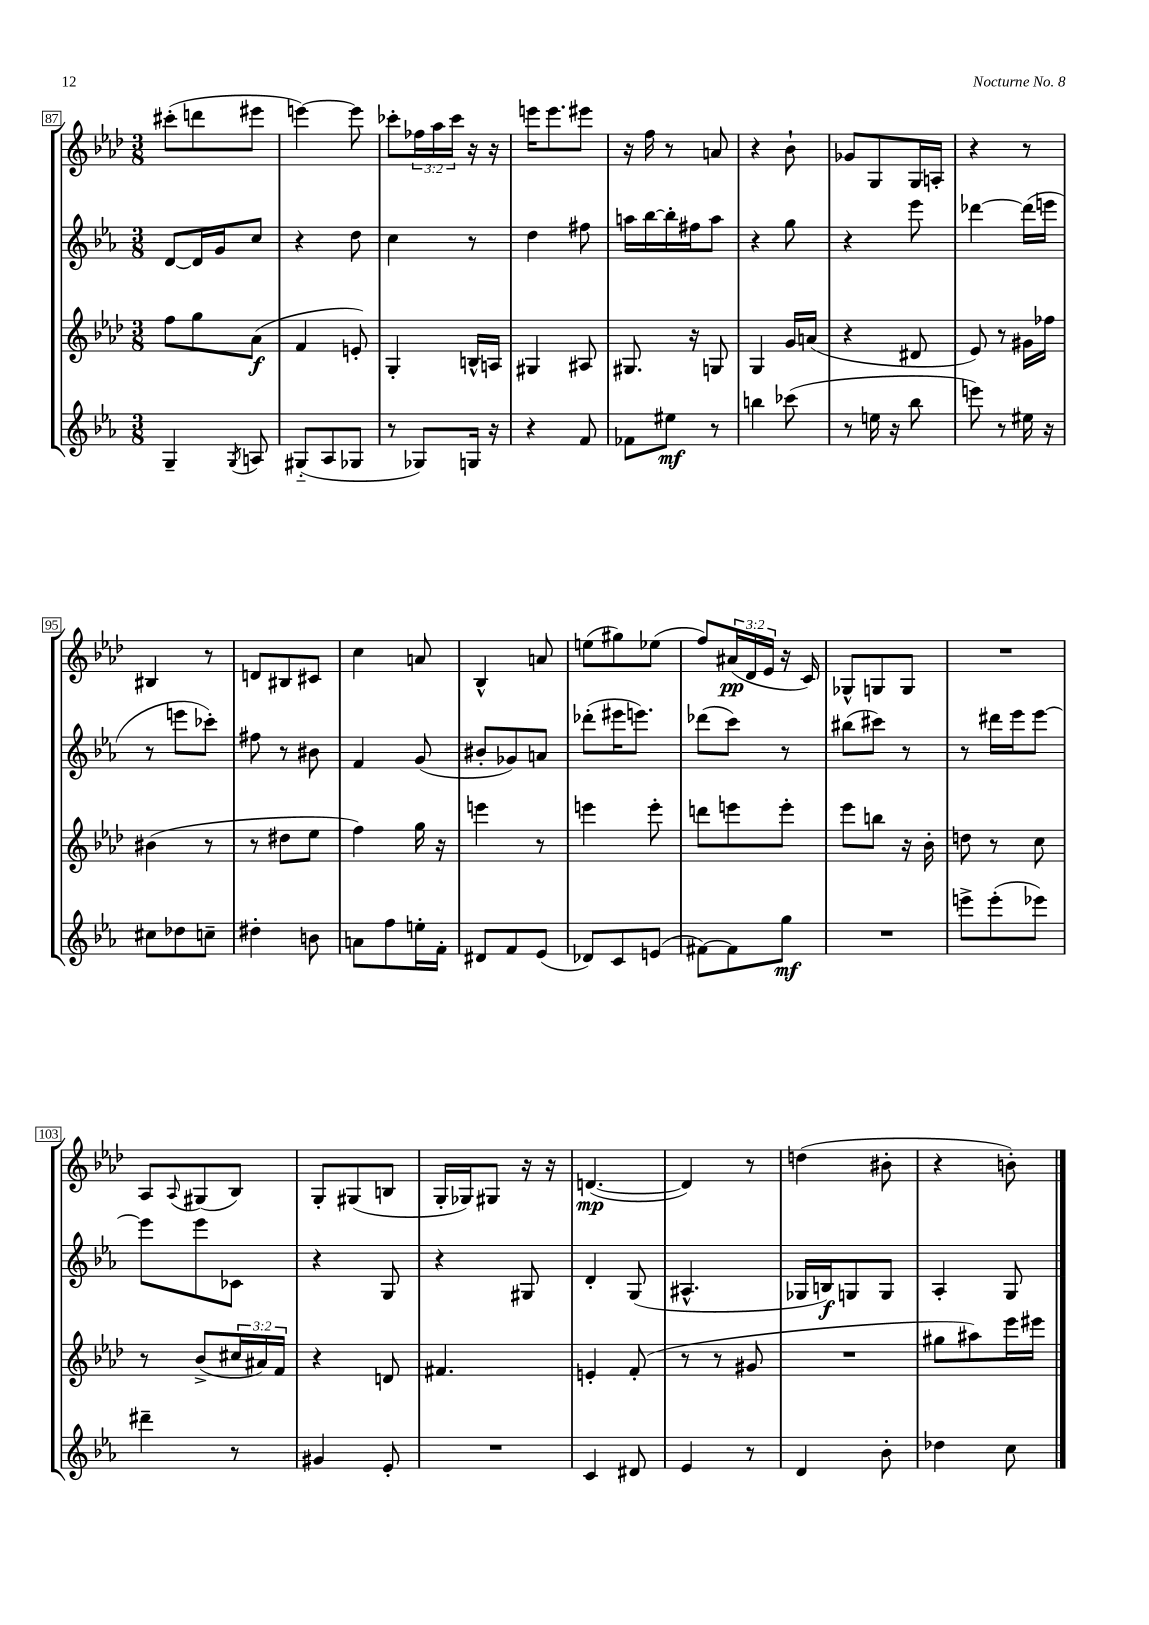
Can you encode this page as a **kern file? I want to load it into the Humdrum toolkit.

**kern	**dynam	**kern	**dynam	**kern	**dynam	**kern	**dynam
*part4	*part4	*part3	*part3	*part2	*part2	*part1	*part1
*staff4	*staff4	*staff3	*staff3	*staff2	*staff2	*staff1	*staff1
*clefG2	*	*clefG2	*	*clefG2	*	*clefG2	*
*k[b-e-a-]	*	*k[b-e-a-d-]	*	*k[b-e-a-]	*	*k[b-e-a-d-]	*
*M3/8	*	*M3/8	*	*M3/8	*	*M3/8	*
=87	=87	=87	=87	=87	=87	=87	=87
4G~/	.	8ff\L	.	[8d/L	.	(8ccc#X'\L	.
.	.	8gg\	.	16d/L]	.	8dddn\	.
.	.	.	.	16g/J	.	.	.
8qG/	.	.	.	.	.	.	.
8An/	.	(8a-\J	f	8cc/J	.	8eee#X\J	.
=88	=88	=88	=88	=88	=88	=88	=88
(8G#X/L	.	4f/	.	4r	.	[4eeen\)	.
8A-/	.	.	.	.	.	.	.
8G-X/J	.	8en'/)	.	8dd\	.	8eee\]	.
=89	=89	=89	=89	=89	=89	=89	=89
8r	.	4G'/	.	4cc\	.	8ccc-X'\L	.
8G-X/L)	.	.	.	.	.	24ff-X\L	.
.	.	.	.	.	.	24aa-\	.
.	.	.	.	.	.	24ccc-\JJ	.
16Gn/Jk	.	16Bn^^/LL	.	8r	.	16r	.
16r	.	16An/JJ	.	.	.	16r	.
=90	=90	=90	=90	=90	=90	=90	=90
4r	.	4G#X/	.	4dd\	.	16eeen\KL	.
.	.	.	.	.	.	8.eee\	.
8f/	.	8A#X/	.	8ff#X\	.	8eee#X\J	.
=91	=91	=91	=91	=91	=91	=91	=91
8f-X\L	.	8.G#X/	.	16aan\LL	.	16r	.
.	.	.	.	[16bb-\	.	16ff\	.
8ee#X\J	mf	.	.	16bb-'\]	.	8r	.
.	.	16r	.	16ff#X\J	.	.	.
8r	.	8Gn/	.	8aa\J	.	8an/	.
=92	=92	=92	=92	=92	=92	=92	=92
4bbn\	.	4G/	.	4r	.	4r	.
(8ccc-X\	.	16g/LL	.	8gg\	.	8b-`\	.
.	.	(16an/JJ	.	.	.	.	.
=93	=93	=93	=93	=93	=93	=93	=93
8r	.	4r	.	4r	.	8g-X/L	.
16een\	.	.	.	.	.	8G/	.
16r	.	.	.	.	.	.	.
8bb-\	.	8d#X/	.	8eee-\	.	16G/L	.
.	.	.	.	.	.	16An'/JJ	.
=94	=94	=94	=94	=94	=94	=94	=94
8eeen\)	.	8e-/)	.	[4ddd-X\	.	4r	.
8r	.	8r	.	.	.	.	.
16ee#X\	.	16g#X\LL	.	(16ddd-\LL]	.	8r	.
16r	.	16ff-X\JJ	.	16eeen\JJ	.	.	.
!!LO:LB:g=z
=95	=95	=95	=95	=95	=95	=95	=95
8cc#X\L	.	(4b#X\	.	8r	.	4B#X/	.
8dd-X\	.	.	.	8eeen\L	.	.	.
8ccn~\J	.	8r	.	8ccc-X'\J)	.	8r	.
=96	=96	=96	=96	=96	=96	=96	=96
4dd#X'\	.	8r	.	8ff#X\	.	8dn/L	.
.	.	8dd#X\L	.	8r	.	8B#X/	.
8bn\	.	8ee-\J	.	8b#X\	.	8c#X/J	.
=97	=97	=97	=97	=97	=97	=97	=97
8an\L	.	4ff\)	.	4f/	.	4cc\	.
8ff\	.	.	.	.	.	.	.
16een'\L	.	16gg\	.	(8g/	.	8an/	.
16f'\JJ	.	16r	.	.	.	.	.
=98	=98	=98	=98	=98	=98	=98	=98
8d#X/L	.	4eeen\	.	8b#X'/L	.	4B-^^/	.
8f/	.	.	.	8g-X/)	.	.	.
(8e-/J	.	8r	.	8an/J	.	8an/	.
=99	=99	=99	=99	=99	=99	=99	=99
8d-X/L)	.	4eeen\	.	(8ddd-X'\L	.	(8een\L	.
8c/	.	.	.	16eee#X\K	.	8gg#X\)	.
.	.	.	.	8.eeen\J)	.	.	.
(8en/J	.	8eee'\	.	.	.	(8ee-X\J	.
=100	=100	=100	=100	=100	=100	=100	=100
[8f#X\L)	.	8dddn\L	.	(8ddd-X\L	.	8ff/L)	.
8f#\]	.	8eeen\	.	8ccc\J)	.	(24a#X/L	pp
.	.	.	.	.	.	24d-/	.
.	.	.	.	.	.	24e-/JJ	.
8gg\J	mf	8eee'\J	.	8r	.	16r	.
.	.	.	.	.	.	16c/)	.
=101	=101	=101	=101	=101	=101	=101	=101
4.r	.	8eee-\L	.	(8bb#X\L	.	8G-X^^/L	.
.	.	8bbn\J	.	8ccc#X\J)	.	8Gn/	.
.	.	16r	.	8r	.	8G/J	.
.	.	16b-'\	.	.	.	.	.
=102	=102	=102	=102	=102	=102	=102	=102
8eeen^\L	.	8ddn\	.	8r	.	4.r	.
(8eee'\	.	8r	.	16ddd#X\LL	.	.	.
.	.	.	.	16eee-\J	.	.	.
8eee-X\J)	.	8cc\	.	[8eee-\J	.	.	.
!!LO:LB:g=z
=103	=103	=103	=103	=103	=103	=103	=103
4ddd#X~\	.	8r	.	8eee-\L]	.	8A-/L	.
.	.	.	.	.	.	8qqA-/	.
.	.	(8b-^/L	.	8eee-\	.	(8G#X/	.
8r	.	24cc#X/L	.	8c-X\J	.	8B-/J)	.
.	.	24a#X/)	.	.	.	.	.
.	.	24f/JJ	.	.	.	.	.
=104	=104	=104	=104	=104	=104	=104	=104
4g#X/	.	4r	.	4r	.	8G'/L	.
.	.	.	.	.	.	(8G#X/	.
8e-'/	.	8dn/	.	8G/	.	8Bn/J	.
=105	=105	=105	=105	=105	=105	=105	=105
4.r	.	4.f#X/	.	4r	.	16G'/LL	.
.	.	.	.	.	.	16G-X/J)	.
.	.	.	.	.	.	8G#X/J	.
.	.	.	.	8G#X/	.	16r	.
.	.	.	.	.	.	16r	.
=106	=106	=106	=106	=106	=106	=106	=106
4c/	.	4en'/	.	4d'/	.	([4.dn/	mp
8d#X/	.	(8f'/	.	(8G/	.	.	.
=107	=107	=107	=107	=107	=107	=107	=107
4e-/	.	8r	.	4.A#X^^/	.	4d/])	.
.	.	8r	.	.	.	.	.
8r	.	8g#X/	.	.	.	8r	.
=108	=108	=108	=108	=108	=108	=108	=108
4d/	.	4.r	.	16G-X/LL	.	(4ddn\	.
.	.	.	.	16Bn/J)	f	.	.
.	.	.	.	8Gn/	.	.	.
8b-'\	.	.	.	8G/J	.	8b#X'\	.
=109	=109	=109	=109	=109	=109	=109	=109
4dd-X\	.	8gg#X\L	.	4A-'/	.	4r	.
.	.	8aa#X\)	.	.	.	.	.
8cc\	.	16eee-\L	.	8G/	.	8bn'\)	.
.	.	16eee#X\JJ	.	.	.	.	.
==	==	==	==	==	==	==	==
*-	*-	*-	*-	*-	*-	*-	*-
